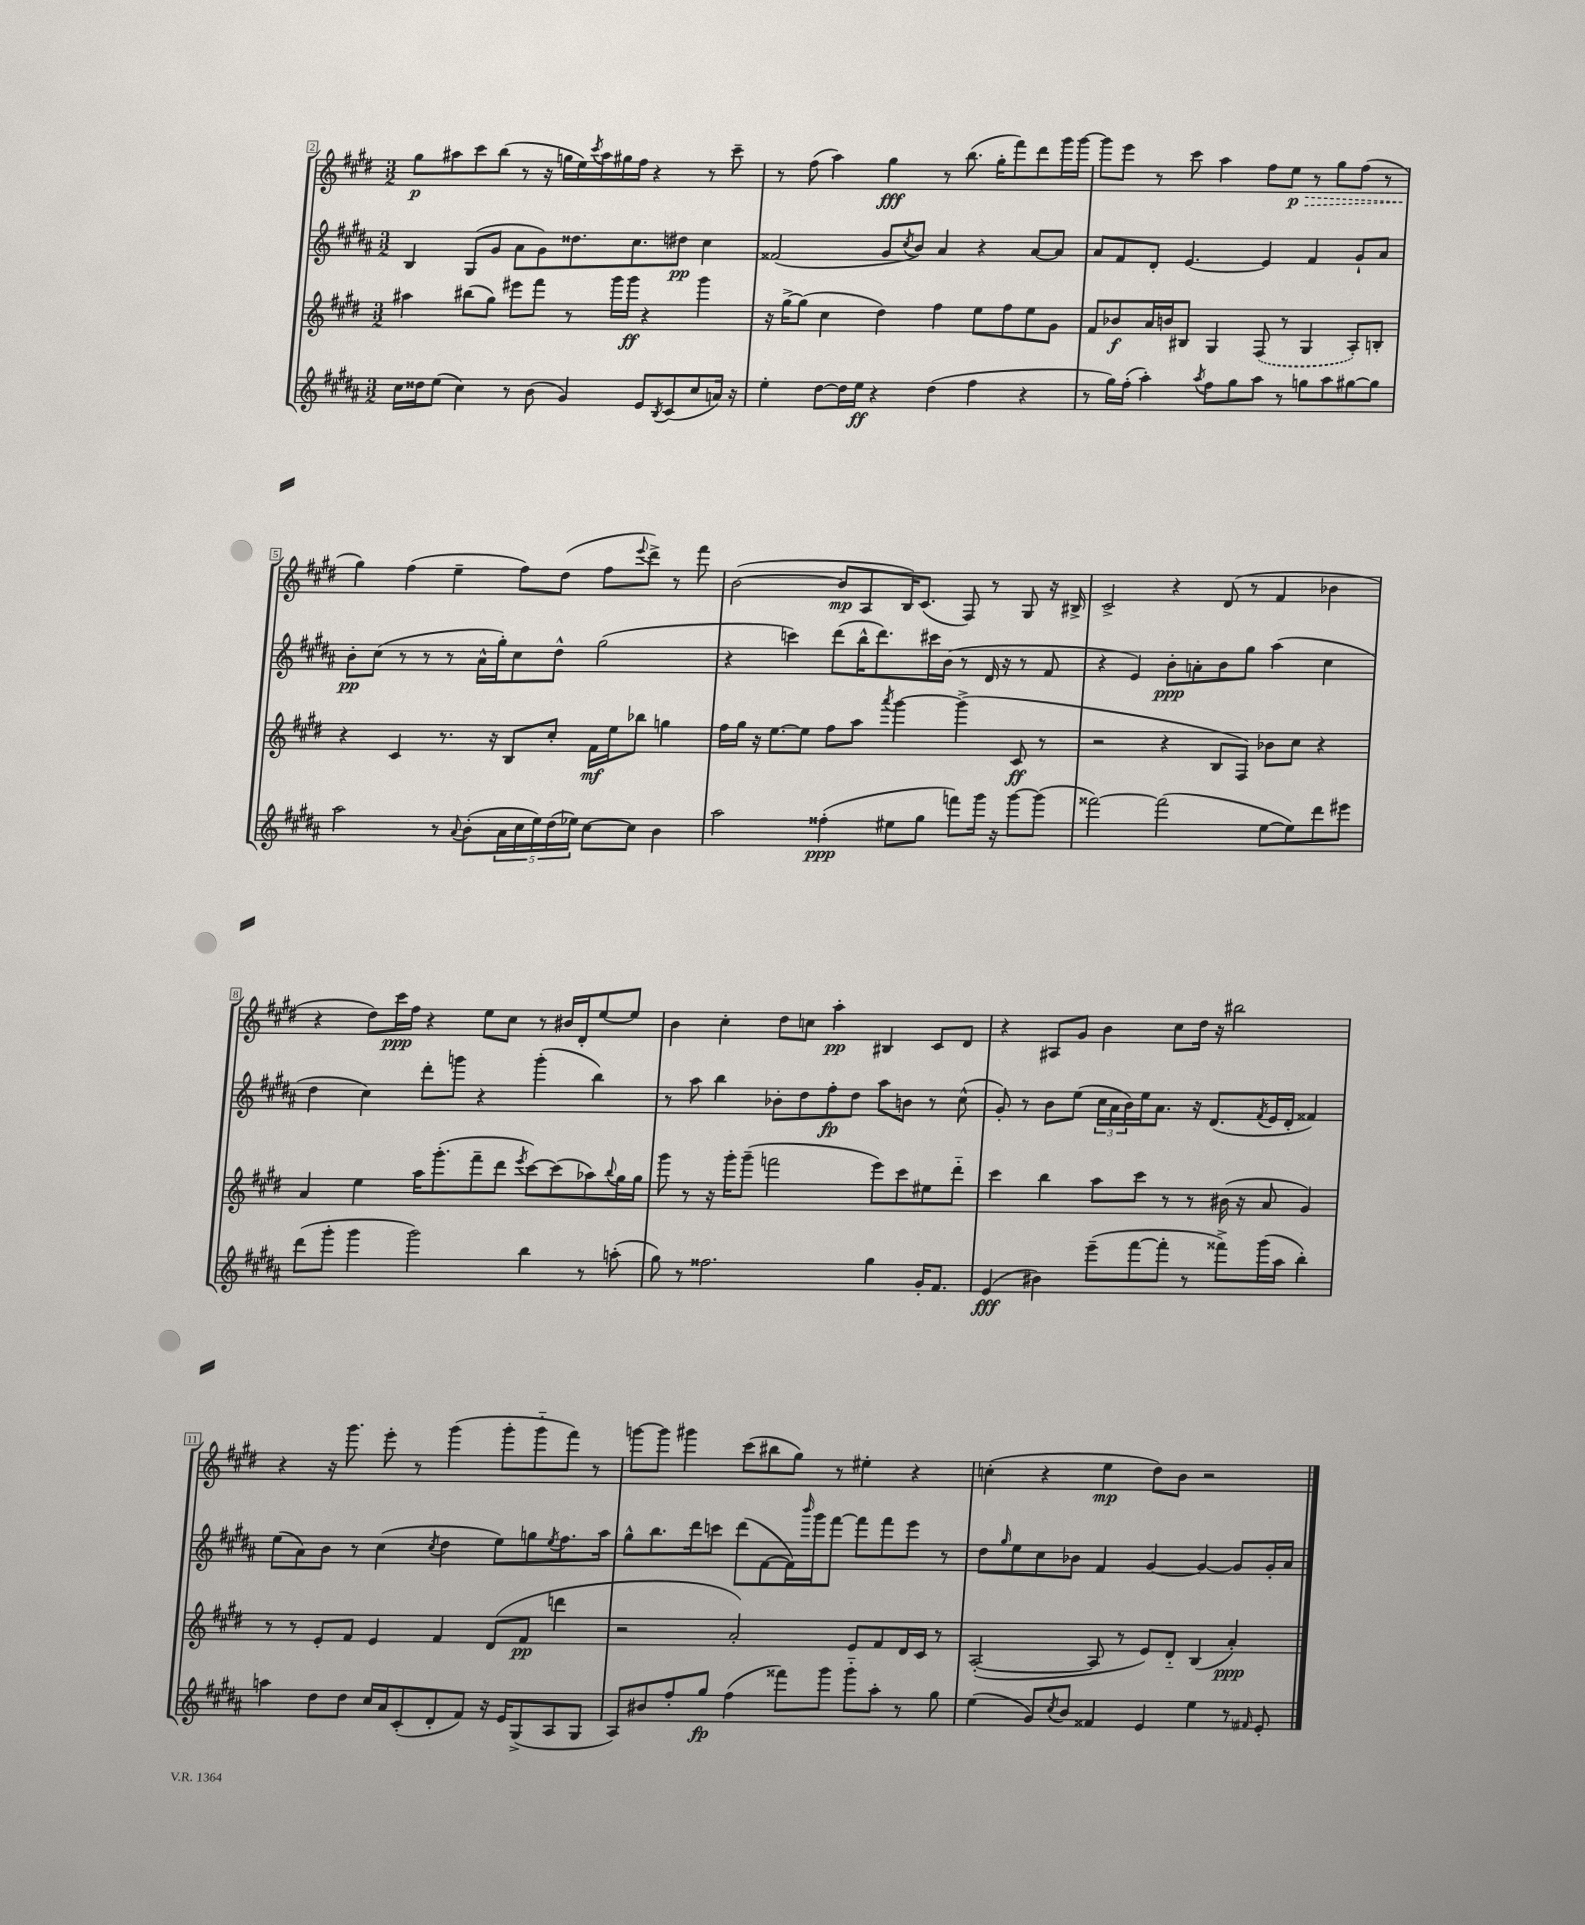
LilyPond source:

<<
\new StaffGroup <<
\new Staff = "s0" {
    \clef treble \key e \major \numericTimeSignature \time 3/2
    gis''8\p ais''8 cis'''8 b''8( r8 r16 g''16 e''16) \acciaccatura { cis'''8 } ais''16 gis''16 fis''16 r4 r8 cis'''8-- |
    r8 fis''8( a''4) gis''4\fff r8 b''8.( gis''16-. fis'''8) dis'''8 gis'''16 gis'''16~ |
    gis'''8 e'''8 r8 cis'''8 a''4 fis''8 \once \override Hairpin.style = #'dashed-line e''8\p\> r8 gis''8 fis''8( r8 |
    gis''4\!) fis''4( e''4-- fis''8) dis''8( fis''8 \appoggiatura { e'''8 } dis'''8->) r8 fis'''8 |
    b'2~( b'8\mp a8 b16) cis'8.( fis8) r8 gis8 r16 bis16-> |
    cis'2-> r4 dis'8( r8 fis'4 bes'4 |
    r4 dis''8) cis'''16\ppp fis''16 r4 e''8 cis''8 r8 bis'16 dis'16-. e''8~ e''8 |
    b'4 cis''4-. dis''8 c''8 a''4-.\pp bis4 cis'8 dis'8 |
    r4 ais8 gis'8 b'4 cis''8 dis''16 r16 bis''2 |
    r4 r16 gis'''8. e'''8-. r8 gis'''4( gis'''8-. gis'''8-_ fis'''8) r8 |
    g'''8~ g'''8 gis'''4 cis'''8( bis''8 gis''8) r8 eis''4-. r4 |
    c''4-.( r4 e''4\mp dis''8) b'8 r2 \bar "|." |
}
\new Staff = "s1" {
    \clef treble \key b \major \numericTimeSignature \time 3/2
    b4 gis8( gis'8 ais'8 gis'8) disis''8. cis''8. dis''8\pp cis''4 |
    fisis'2( gis'8 \acciaccatura { cis''8 } b'8) ais'4 r4 ais'8~ ais'8 |
    ais'8 fis'8 dis'8-. e'4.~ e'4 fis'4 gis'8-! ais'8 |
    b'8-.\pp cis''8( r8 r8 r8 ais'16-^ gis''16-.) cis''8 dis''8-^ gis''2( |
    r4 c'''4) dis'''8( b''16-^ dis'''8.) cis'''16 b'16( r8 dis'16 r16 r8 fis'8 |
    r4 e'4) b'8-.\ppp a'8-. b'8 gis''8 ais''4( cis''4 |
    dis''4 cis''4) dis'''8-. g'''8 r4 g'''4-.( b''4) |
    r8 ais''8 b''4 bes'8-. dis''8 fis''8-.\fp dis''8 ais''8 b'8 r8 cis''8-^( |
    gis'8-.) r8 b'8 e''8( \tuplet 3/2 { cis''16 ais'16 b'16) } e''16 ais'8. r16 dis'8.( \acciaccatura { fis'8 } e'16 dis'16-. fisis'4) |
    e''8( ais'8) b'8 r8 cis''4( \acciaccatura { cis''8 } dis''4 e''8) g''8 \acciaccatura { e''8 } fis''8. ais''16 |
    gis''8-^ b''8. dis'''16 c'''8 dis'''8( fis'8~ fis'16) \grace { b'''16 } gis'''16 fis'''8~ fis'''8 fis'''8 e'''8 r8 |
    dis''8 \grace { gis''16 } e''8 cis''8 bes'8 fis'4 gis'4~ gis'4~ gis'8 gis'16-. ais'16 \bar "|." |
}
\new Staff = "s2" {
    \clef treble \key e \major \numericTimeSignature \time 3/2
    ais''4 bis''8( gis''8) eis'''8 fis'''8 r8 gis'''16 gis'''16\ff r4 gis'''4 |
    r16 gis''16~-> gis''8( cis''4 dis''4) fis''4 e''8 fis''8 e''8 gis'8 |
    fis'8 bes'8\f a'16 b'16 bis8 gis4 \once \slurDashed fis8( r8 gis4 a8-.) b8-. |
    r4 cis'4 r8. r16 b8 cis''8-. fis'16\mf e''16 bes''8 g''4 |
    fis''16 gis''16 r16 e''8.~ e''8 fis''8 a''8 \acciaccatura { a'''8 } gis'''4~ gis'''4->( cis'8\ff r8 |
    r2 r4 b8 fis8) bes'8 cis''8 r4 |
    a'4 e''4 a''16 gis'''8.-.( fis'''8-- dis'''8 \acciaccatura { e'''8 } cis'''8~) cis'''8( aes''8) \appoggiatura { b''8 } gis''16 gis''16 |
    gis'''8 r8 r16 gis'''16-. gis'''8--( f'''2 e'''8) cis'''8 eis''8 dis'''8-_ |
    cis'''4 b''4 a''8 cis'''8 r8 r8 bis'16( r16 a'8 gis'4) |
    r8 r8 e'8-. fis'8 e'4 fis'4 dis'8( fis'8\pp d'''4 |
    r2 a'2-.) e'8 fis'8 dis'16 cis'16 r8 |
    a2~-.( a8 r8 e'8) dis'8-_ b4( a'4-.\ppp) \bar "|." |
}
\new Staff = "s3" {
    \clef treble \key b \major \numericTimeSignature \time 3/2
    cis''16 disis''16 e''8( cis''4) r8 b'8( gis'4) e'8 \acciaccatura { b8 } cis'8( cis''8 a'16) r16 |
    e''4-. dis''8~ dis''16 e''16\ff r4 dis''4( fis''4 r4 |
    r8 gis''16) fis''16-.( ais''4-.) \acciaccatura { ais''8 } fis''8 gis''8 ais''8 r8 g''8 ais''8 gis''8~ gis''8 |
    ais''2 r8 \appoggiatura { ais'8 } b'8-.( \tuplet 5/4 { ais'16 cis''16 e''16) dis''16( ees''16) } cis''8~ cis''8 b'4 |
    ais''2 fisis''4-.\ppp( eis''8 gis''8 f'''8) gis'''16 r16 gis'''8~ gis'''8( |
    fisis'''2~) fisis'''2( e''8~ e''8) dis'''8 eis'''8 |
    dis'''8( gis'''8-. gis'''4 gis'''2) b''4 r8 a''8-.( |
    gis''8) r8 fisis''2. gis''4 gis'16-. fis'8. |
    e'4\fff( bis'4) e'''8--( fis'''8~ fis'''8-. r8 fisis'''8->) gis'''16( ais''16 b''4-.) |
    a''4 dis''8 dis''8 cis''16 ais'16 cis'8-.( dis'8-. fis'8) r16 e'16 gis8->( ais8 gis8 |
    ais8) bis'8 fis''8-. gis''8\fp fis''4( fisis'''8) gis'''8 gis'''8-_ ais''8-. r8 gis''8 |
    e''4( gis'8) \acciaccatura { cis''8 } b'8 fisis'4 e'4 e''4 r8 \grace { fis'16 } e'8-. \bar "|." |
}
>>
>>
\layout { \context { \Score currentBarNumber = #2 \override BarNumber.stencil = #(make-stencil-boxer 0.1 0.3 ly:text-interface::print) } }
